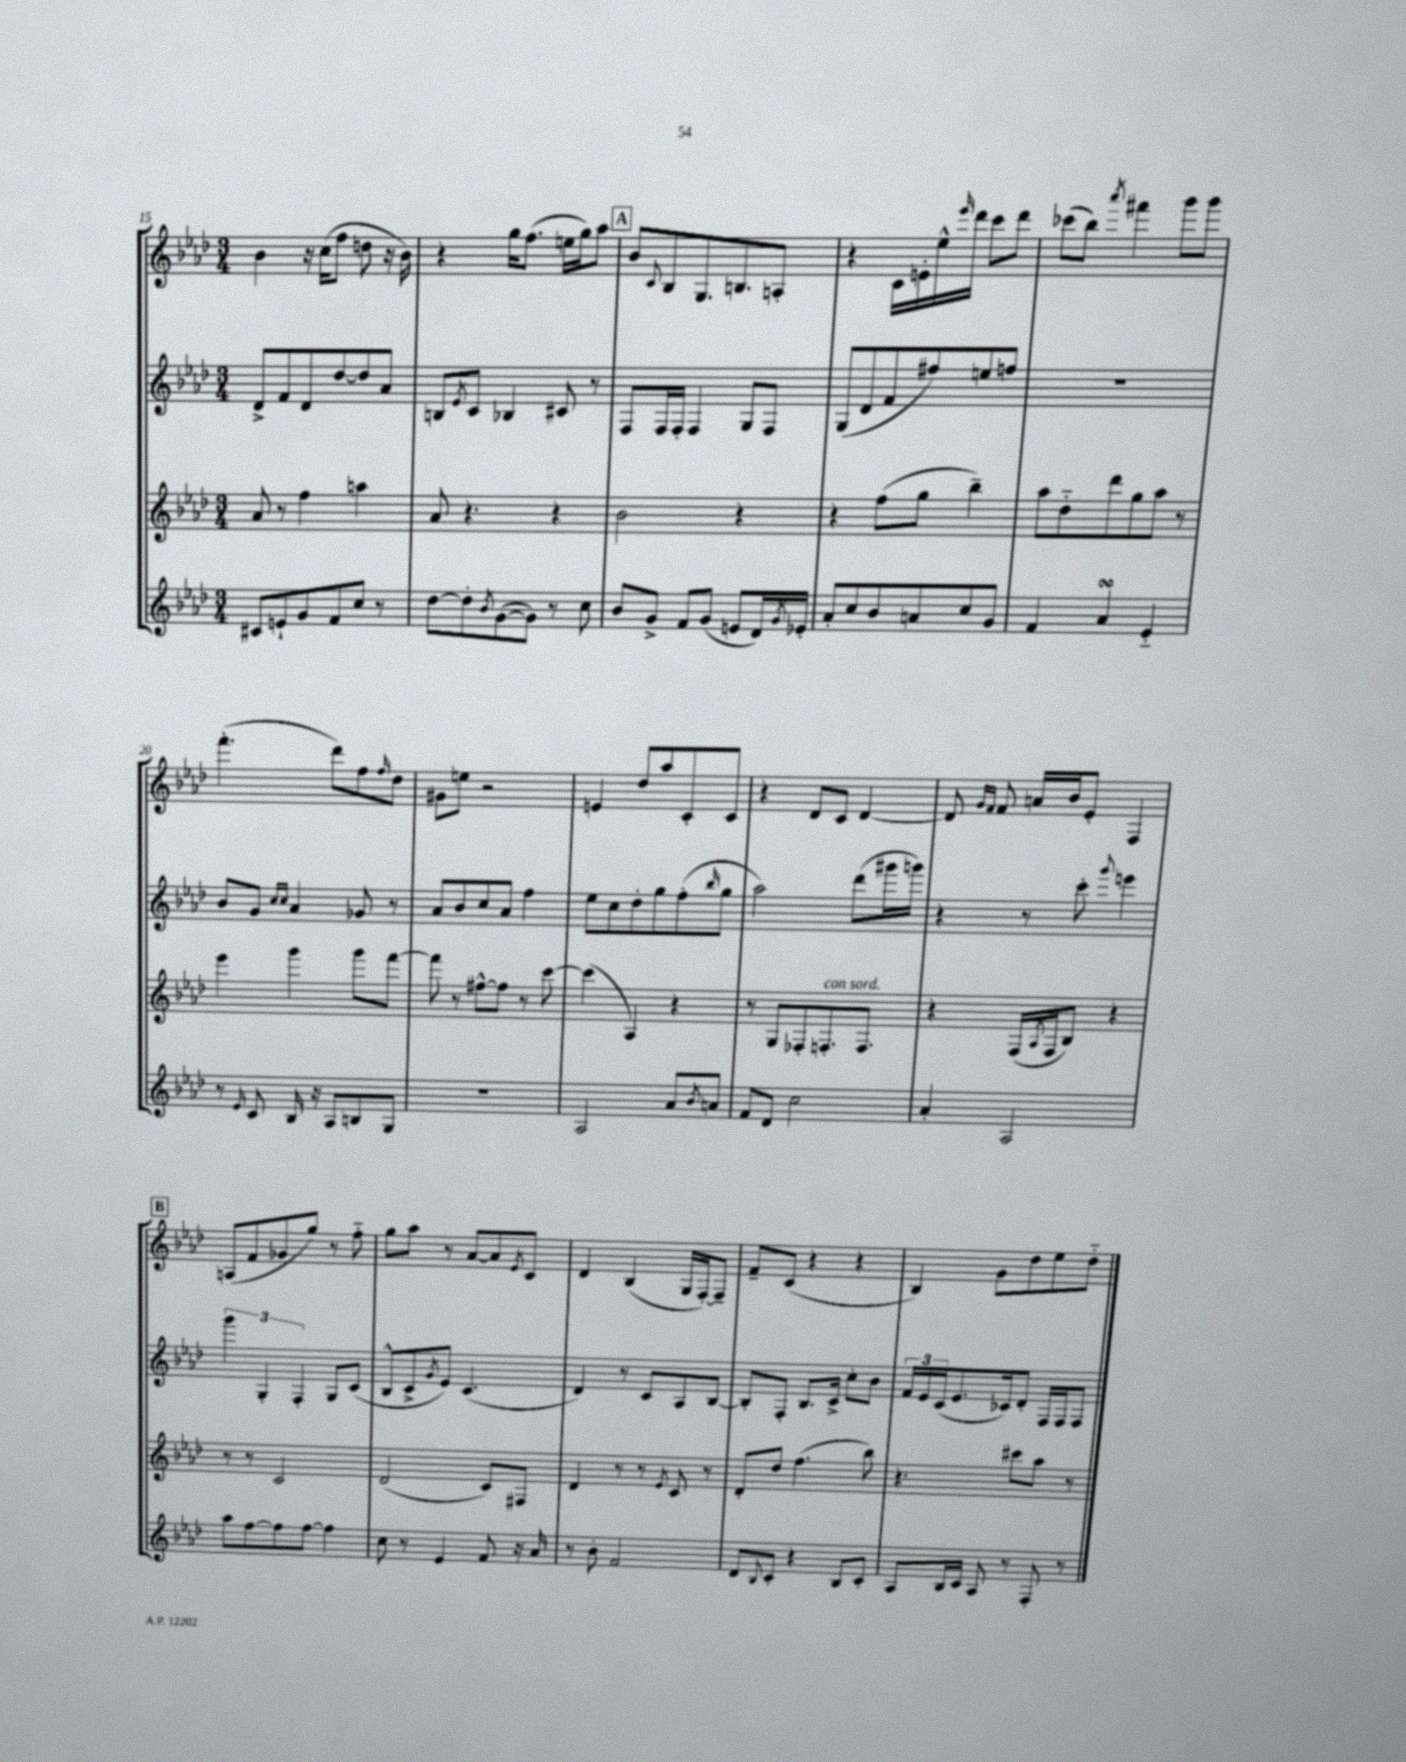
<<
\new StaffGroup <<
\new Staff = "s0" {
    \clef treble \key aes \major \numericTimeSignature \time 3/4
    bes'4 r16 c''16( f''8 d''8 r16 bes'16) |
    r4 g''16 f''8.( e''16 g''16) aes''8 |
    \mark \markup { \box "A" } bes'8 \appoggiatura { c'8 } bes8 g8. b8. a8-. |
    r4 c'16 e'16-. ees''16-^ \grace { ees'''16 } des'''16 c'''8 des'''8 |
    ces'''8( bes''8) \acciaccatura { aes'''8 } fis'''4 g'''8 g'''8 |
    f'''4.-.( des'''8) f''8 \grace { f''16 } des''8 |
    gis'8 e''8 r2 |
    e'4 des''8 aes''8 c'8-. c'8 |
    r4 des'8 c'8 des'4~ |
    des'8 \grace { g'16 f'16 } f'8 a'16 bes'16 ees'8-. f4 |
    \mark \markup { \box "B" } a8( f'8 ges'8 g''8) r8 f''8-_ |
    g''8 aes''8 r8 aes'8~ aes'8 \acciaccatura { ees'8 } c'8 |
    des'4 bes4( g16 f16~-.) f8-- |
    f'8-- c'8( r4 r4 |
    bes4) g'8 des''8 ees''8 des''8-_ \bar "|." |
}
\new Staff = "s1" {
    \clef treble \key aes \major \numericTimeSignature \time 3/4
    des'8-> f'8 des'8 des''8~ des''8 aes'8 |
    b8 \acciaccatura { ees'8 } c'8 bes4 cis'8 r8 |
    \mark \markup { \box "A" } f8 f16 f16-. f4 g8 f8 |
    g8( des'8 f'8 fis''8) e''8 f''8 |
    R2. |
    bes'8 g'8 \grace { c''16 c''16 } aes'4 ges'8 r8 |
    aes'8 bes'8 c''8 aes'8 f''4 |
    ees''8 c''8 des''8-. g''8 f''8-.( \grace { bes''16 } g''8 |
    aes''2) des'''8( gis'''16 g'''16) |
    r4 r8 c'''8-. \appoggiatura { g'''8 } e'''4 |
    \mark \markup { \box "B" } \tuplet 3/2 { g'''4 g4-. f4-. } g8 c'8( |
    bes8-^ c'8-> \acciaccatura { g'8 } ees'8) c'4.( |
    des'4) r8 c'8 aes8 bes8~ |
    bes8-. f8-. bes8. c'16-> c''8-. bes'8 |
    \tuplet 3/2 { f'16 ees'16 c'16( } ees'8. ces'16) des'8-. f16 f16 f8 \bar "|." |
}
\new Staff = "s2" {
    \clef treble \key aes \major \numericTimeSignature \time 3/4
    aes'8 r8 f''4 a''4 |
    aes'8 r4. r4 |
    \mark \markup { \box "A" } bes'2 r4 |
    r4 f''8( g''8 bes''4--) |
    aes''8 des''8-_ des'''8 g''8 aes''8 r8 |
    ees'''4 g'''4 g'''8 f'''8~ |
    f'''8 r8 fis''8~-^ fis''8 r8 c'''8~ |
    c'''4( aes4) r4 |
    r8 g8 fes8-. f8.-.^\markup { \italic "con sord." } f8. |
    r4 f16( \acciaccatura { aes8 } f16 bes8) r4 |
    \mark \markup { \box "B" } r8 r8 c'2 |
    des'2( c'8) fis8 |
    des'4 r8 r8 \acciaccatura { ees'8 } c'8 r8 |
    des'8-. des''8 f''4.( bes''8) |
    r4. cis'''8 aes''8 r8 \bar "|." |
}
\new Staff = "s3" {
    \clef treble \key aes \major \numericTimeSignature \time 3/4
    cis'8 e'8-! g'8 f'8 c''8 r8 |
    des''8~ des''8-. \acciaccatura { bes'8 } g'8~( g'8) r8 c''8 |
    \mark \markup { \box "A" } bes'8 g'8-> f'8 g'8( e'8 des'16) \acciaccatura { g'8 } ees'16-. |
    aes'8-. c''8 bes'8 a'8 c''8 g'8 |
    f'4 aes'4\turn ees'4-_ |
    r8 \grace { ees'16 } c'8 bes16 r16 aes8 b8 g8 |
    R2. |
    aes2 aes'8 \acciaccatura { bes'8 } a'8 |
    f'8 des'8 c''2 |
    aes'4-. aes2 |
    \mark \markup { \box "B" } aes''8 f''8~ f''8 f''8~ f''4 |
    c''8 r8 ees'4 f'8 r16 aes'16 |
    r8 bes'8-. f'2 |
    des'8 \appoggiatura { bes8 } c'8-. r4 bes8 c'8-. |
    aes8 bes16 c'16 aes8 r8 f8-. r8 \bar "|." |
}
>>
>>
\layout { \context { \Score currentBarNumber = #15 } }
